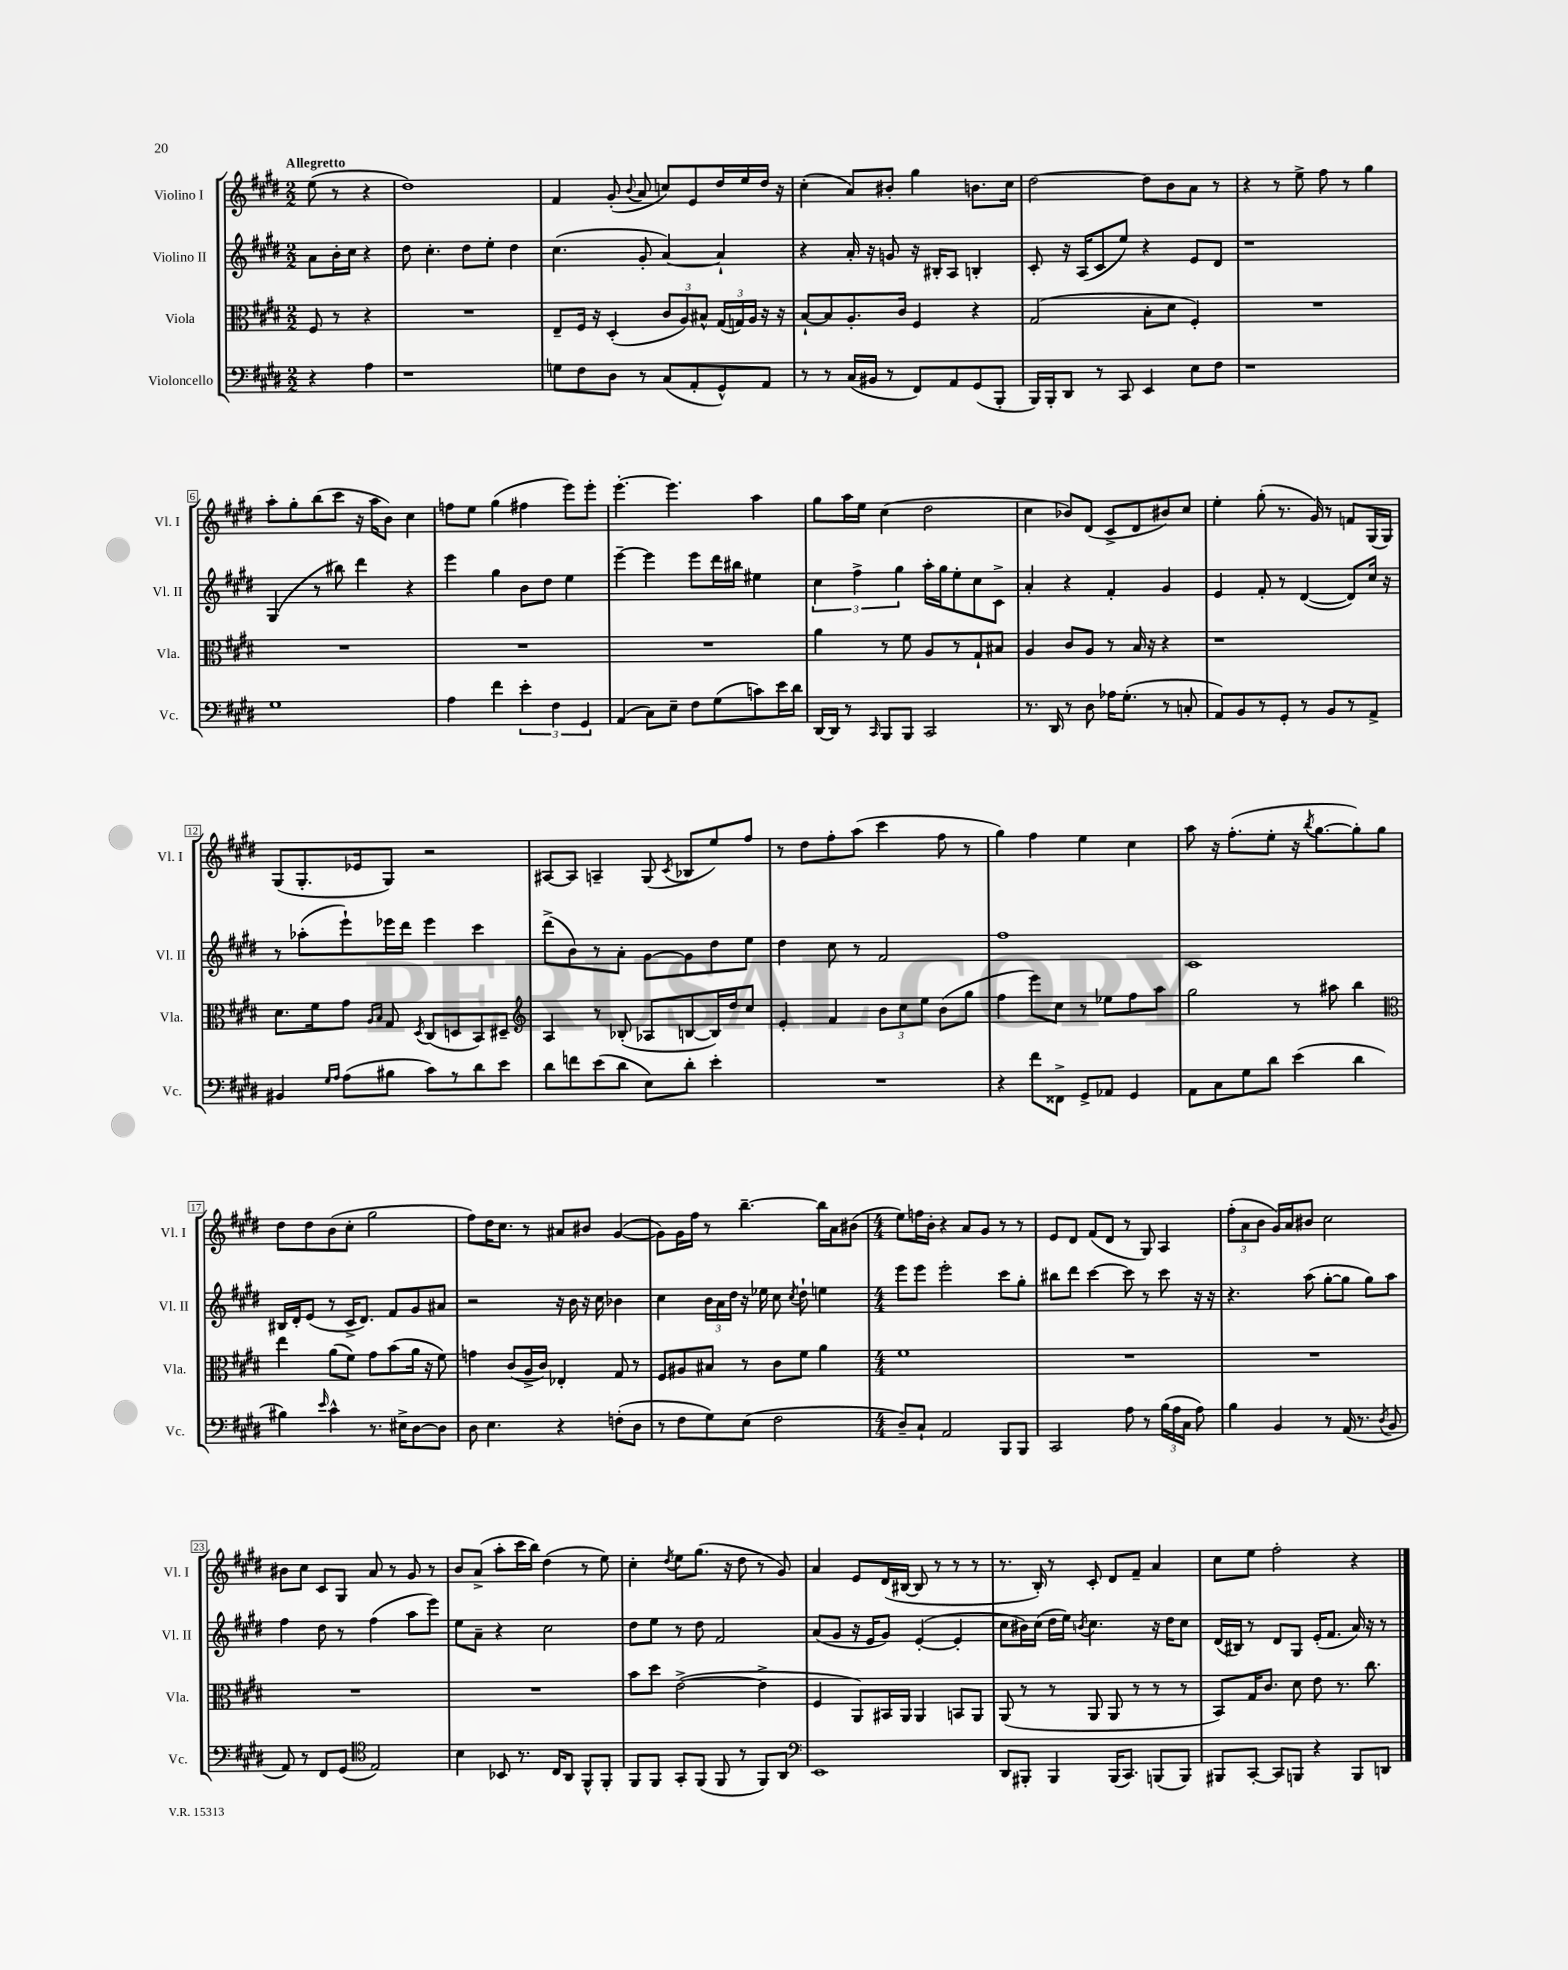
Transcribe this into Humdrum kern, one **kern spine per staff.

**kern	**kern	**kern	**kern
*staff4	*staff3	*staff2	*staff1
*clefF4	*clefC3	*clefG2	*clefG2
*k[f#c#g#d#]	*k[f#c#g#d#]	*k[f#c#g#d#]	*k[f#c#g#d#]
*M2/2	*M2/2	*M2/2	*M2/2
4r	8F#/	8a\L	(8ee\
.	8r	16b'\L	8r
.	.	16cc#\JJ	.
4A\	4r	4r	4r
=	=	=	=
1r	1r	8dd#\	1dd#)
.	.	4.cc#'\	.
.	.	8dd#\L	.
.	.	8ee'\J	.
.	.	4dd#\	.
=	=	=	=
8G\L	8E~/L	(4.cc#\	4f#/
8F#\	16F#/Jk	.	.
.	16r	.	.
8D#\J	(4D#'/	.	(8g#'/
.	.	.	8qqb/
8r	.	8g#'/	8a/
(8C#/L	12c#/L	[4a/)	8cc/L)
.	12A/)	.	.
8AA'/	.	.	8e/
.	12B#^^/J	.	.
8GG#^^/)	(24G#/LL	4a`/]	16dd#/L
.	24G/)	.	.
.	.	.	16ee/
.	24A/JJ	.	.
8AA/J	16r	.	16dd#/JJ
.	16r	.	16r
=	=	=	=
8r	[8B`/L	4r	(4cc#'\
8r	8B/]	.	.
(16C#/LL	8.A'/	16a'/	8a/L)
16BB#/JJ	.	16r	.
8r	.	8g/	8b#'/J
.	16c#/Jk	.	.
8FF#/L)	4F#/	16r	4gg#\
.	.	16B#'/LK	.
8AA/	.	8A/J	.
(8GG#/	4r	4B'/	8.b\L
8BBB'/J	.	.	.
.	.	.	16cc#\Jk
=	=	=	=
16BBB/LL)	(2G#/	8c#'/	[2dd#\
16BBB'/J	.	.	.
8DD#/J	.	16r	.
.	.	(16A/LK	.
8r	.	8c#/	.
8CC#/	.	8ee/J)	.
4EE/	8B'\L	4r	8dd#\]L
.	8d#\J	.	8b\
8E\L	4F#'/)	8e/L	8a\J
8F#\J	.	8d#/J	8r
=	=	=	=
1r	1r	1r	4r
.	.	.	8r
.	.	.	8ee^\
.	.	.	8ff#\
.	.	.	8r
.	.	.	4gg#\
=	=	=	=
1G#	1r	(4G#/	8aa'\L
.	.	.	8gg#'\
.	.	8r	(8bb\
.	.	8bb#\)	8ccc#\J
.	.	4ddd#\	16r
.	.	.	16aa\LK
.	.	.	8b\J)
.	.	4r	4cc#\
=	=	=	=
4A\	1r	4eee\	8ff\L
.	.	.	8ee\J
4f#\	.	4gg#\	(4gg#\
6e'\	.	8b\L	4ff#\
.	.	8dd#\J	.
6F#\	.	.	.
.	.	4ee\	8eee\L)
6GG#/	.	.	.
.	.	.	8eee'\J
=	=	=	=
(4AA/	1r	[4eee~\	[4.eee'\
8C#\L)	.	4eee\]	.
8E~\J	.	.	4.eee\]
8F#\L	.	8eee\L	.
(8G#\	.	16ddd#\L	.
.	.	16bb#\JJ	.
8c\)	.	4ee#\	4aa\
16e\L	.	.	.
16d#\JJ	.	.	.
=	=	=	=
[16DD#/LL	4a\	6cc#\	8gg#\L
16DD#/]JJ	.	.	.
8r	.	.	16aa\L
.	.	6ff#^\	.
.	.	.	16ee\JJ
16qqCC#/	.	.	.
8BBB/L	8r	.	(4cc#\
.	.	6gg#\	.
8BBB/J	8f#\	.	.
2CC#/	8A/L	16aa'\LL	2dd#\
.	.	16gg#\J	.
.	8r	8ee'\	.
.	8G#`/	8cc#\	.
.	8B#/J	8c#^\J	.
=	=	=	=
8.r	4A/	4a'/	4cc#\
16DD#/	.	.	.
8r	8c#/L	4r	8b-/L)
8D#\	8A/J	.	(8d#/J
16A-\LK	8r	4f#'/	8c#^/L
(8.G#'\J	.	.	.
.	16B/	.	8d#/
.	16r	.	.
8r	4r	4g#/	8b#/)
8C'/	.	.	8cc#/J
=	=	=	=
8AA/L)	1r	4e/	4ee'\
8BB/	.	.	.
8r	.	8f#'/	(8gg#'\
8GG#'/J	.	8r	8.r
8r	.	([4d#/	.
.	.	.	16g#/)
8BB/L	.	.	8r
8r	.	8d#/]L)	8f/L
8AA^/J	.	16cc#/Jk	(16G#/L
.	.	16r	16G#/JJ)
=	=	=	=
4BB#/	8.d#\L	8r	(8G#/L
.	.	(8aa-'\L	8.G#'/
.	16f#\k	.	.
16qqG#/LL	.	.	.
16qqA/JJ	.	.	.
(8A\L	8g#\J	8eee`\)	.
.	.	.	16e-/k
.	16qqA/LL	.	.
.	16qqB/JJ	.	.
8B#\J	8G#/	16eee-\L	8G#/J)
.	.	16ddd#\JJ	.
.	8qD#/	.	.
8c#\L)	(8C#/L	4eee-\	2r
8r	8D/	.	.
8d#\	8BB/)	4ccc#\	.
8e\J	8D#~/J	.	.
=	=	=	=
*	*clefG2	*	*
8d#\L	4A/	(8ddd#^\L	[8A#/L
8f\	.	8b\)	8A#/]J
(8e\	8r	8r	4A~/
8d#\J	(8B-'/	8a'\J	.
8E\L)	8A-/L	[8g#\L	(8G#/
.	.	.	8qc#/
8d#'\J	[8B/	8g#\]	8B-/L
4e'\	16B/]L)	8dd#\	8ee/)
.	16dd#/J	.	.
.	8cc#/J	8ee\J	8ff#/J
=	=	=	=
1r	4e'/	4dd#\	8r
.	.	.	8dd#\L
.	4f#/	8cc#\	8ff#'\
.	.	8r	(8aa\J
.	12b\L	2f#/	4ccc#\
.	12cc#\	.	.
.	12ee\J	.	.
.	(8b\L	.	8ff#\
.	8gg#\J	.	8r
=	=	=	=
4r	4ff#\	1ff#	4gg#\)
8f#\L	8eee\L)	.	4ff#\
8FF##^\J	8cc#\J	.	.
8GG#^/L	8r	.	4ee\
8AA-/J	8ee-\L	.	.
4GG#/	8ff#\	.	4cc#\
.	8aa\J	.	.
=	=	=	=
8AA\L	2gg#\	1c#	8aa\
8C#\	.	.	16r
.	.	.	(8.ff#'\L
8G#\	.	.	.
8d#\J	.	.	8ee'\J
(4e\	8r	.	16r
.	.	.	8qbb/
.	.	.	[8.gg#\L
.	8aa#\	.	.
4d#\	4bb\	.	8gg#'\])
.	.	.	8gg#\J
=	=	=	=
*	*clefC3	*	*
4B#\)	4ee\	16B#/LL	8dd#\L
.	.	16d#'/J	.
.	.	(8e/J	8dd#\
16qqe/	.	.	.
4c#^^\	(8a\L	8r	(8b\
.	8f#\J)	16c#^/LK	8cc#'\J
.	.	8.d#/J)	.
8.r	8g#\L	.	2gg#\
.	(8b\	8f#/L	.
16E#^\LK	.	.	.
[8D#\	16a\Jk	8g#/	.
.	16r	.	.
8D#\]J	8f#\)	8a#/J	.
=	=	=	=
8D#\	4g\	2r	8ff#\L)
4.E\	.	.	16dd#\K
.	.	.	8.cc#\J
.	(8c#/L	.	.
.	16A^/L	.	8r
.	16c#/JJ)	.	.
4r	4E-'/	16r	8a#/L
.	.	16b\	.
.	.	16r	8b#/J
.	.	16cc#\	.
(8F'\L	8G#/	4b-\	([4g#/
8D#\J	8r	.	.
=	=	=	=
8r	8F#/L	4cc#\	8g#\]L)
8F#\L	8A#/	.	16g#\L
.	.	.	16ff#\JJ
8G#\)	8B#/J	24b\LL	8r
.	.	24a\	.
.	.	24dd#\JJ	.
(8E\J	8r	16r	[4.bb~\
.	.	16ee-\	.
2F#\	8c#\L	8cc#\	.
.	.	8qcc#/	.
.	8f#\J	8dd#`\	.
.	4a\	4ee\	16bb\]LL
.	.	.	16a\J
.	.	.	(8b#\J
=	=	=	=
*M4/4	*M4/4	*M4/4	*M4/4
8D#~/L)	1f#	8eee\L	8ee\L)
8C#`/J	.	8eee\J	16ff\L
.	.	.	16b'\JJ
2AA/	.	2eee'\	4r
.	.	.	8a/L
.	.	.	8g#/J
8BBB/L	.	8ccc#\L	8r
8BBB/J	.	8gg#'\J	8r
=	=	=	=
2CC#/	1r	8bb#\L	8e/L
.	.	8ddd#\J	8d#/J
.	.	[4ccc#\	(8f#/L
.	.	.	8d#/J
8A\	.	8ccc#\]	8r
8r	.	8r	8G#/)
(24B\LL	.	8ccc#\	4A/
24A\	.	.	.
24C#\JJ	.	.	.
8A\)	.	16r	.
.	.	16r	.
=	=	=	=
4B\	1r	4.r	(12ff#'\L
.	.	.	12a\
.	.	.	12b\J
4BB/	.	.	16g#/LL)
.	.	.	16a/J
.	.	(8aa\	8b#/J
8r	.	[8gg#'\L	2cc#\
(16AA/	.	8gg#\]J	.
8.r	.	.	.
.	.	8gg#\L)	.
8qD#/	.	.	.
8BB/	.	8aa\J	.
=	=	=	=
8AA/)	1r	4ff#\	8b#\L
8r	.	.	8cc#\J
8FF#/L	.	8dd#\	8c#/L
(8GG#/J	.	8r	8G#/J
*clefC4	*	*	*
2E/)	.	(4ff#\	8a/
.	.	.	8r
.	.	8aa\L	8g#/
.	.	8eee\J)	8r
=	=	=	=
4B\	1r	8ee\L	8b/L
.	.	8a~\J	(8a^/J
8BB-/	.	4r	8aa'\L
8.r	.	.	16ccc#\L
.	.	.	16bb\JJ)
.	.	2cc#\	(4dd#\
16C#/LK	.	.	.
8AA/J	.	.	.
8FF#^^/L	.	.	8r
8FF#'/J	.	.	8ee\)
=	=	=	=
8FF#/L	8b\L	8dd#\L	4cc#'\
8FF#/J	8dd#\J	8ee\J	.
.	.	.	8qdd#/
8GG#'/L	([2e^\	8r	8ee\L
(8FF#/J	.	8dd#\	(8.gg#\J
8FF#/	.	2f#/	.
.	.	.	16r
8r	.	.	8dd#\
8FF#/L)	4e^\]	.	8r
8AA/J	.	.	8g#/)
=	=	=	=
*clefF4	*	*	*
1EE	4F#/	(8a/L	4a/
.	.	8g#/J	.
.	8AA/L)	16r	8e/L
.	.	16e/LK	.
.	16BB#/L	8g#/J)	(16d#/L
.	16AA/JJ	.	[16B#/JJ
.	4AA/	([4e'/	8B#/]
.	.	.	8r
.	8BB/L	4e'/]	8r
.	8AA/J	.	8r
=	=	=	=
8DD#/L	(8AA/	8cc#\L	8.r
8BBB#'/J	8r	16b#\L)	.
.	.	(16cc#\JJ	16B'/)
4BBB#/	8r	16dd#\LL	8r
.	.	16ee\JJ)	.
.	.	8qb/	.
.	8AA/	4.cc#\	8c#'/
(16BBB#/LK	8AA/	.	8d#/L
8.CC#/J)	.	.	.
.	8r	.	8f#~/J
(8BBB/L	8r	16r	4a/
.	.	16dd#\LK	.
8BBB/J)	8r	8cc#\J	.
=	=	=	=
8BBB#/L	8BB/L)	(16d#/LL	8cc#\L
.	.	16B#/JJ)	.
[8CC#'/J	16G#/K	8r	8ee\J
.	8.c#/J	.	.
8CC#/]L	.	8d#/L	2ff#'\
8BBB/J	8d#\	8G#/J	.
4r	8e\	(16e'/LK	.
.	.	8.f#/J	.
.	8.r	.	.
8BBB/L	.	16a/)	4r
.	8.cc#\	16r	.
8DD/J	.	8r	.
==	==	==	==
*-	*-	*-	*-
